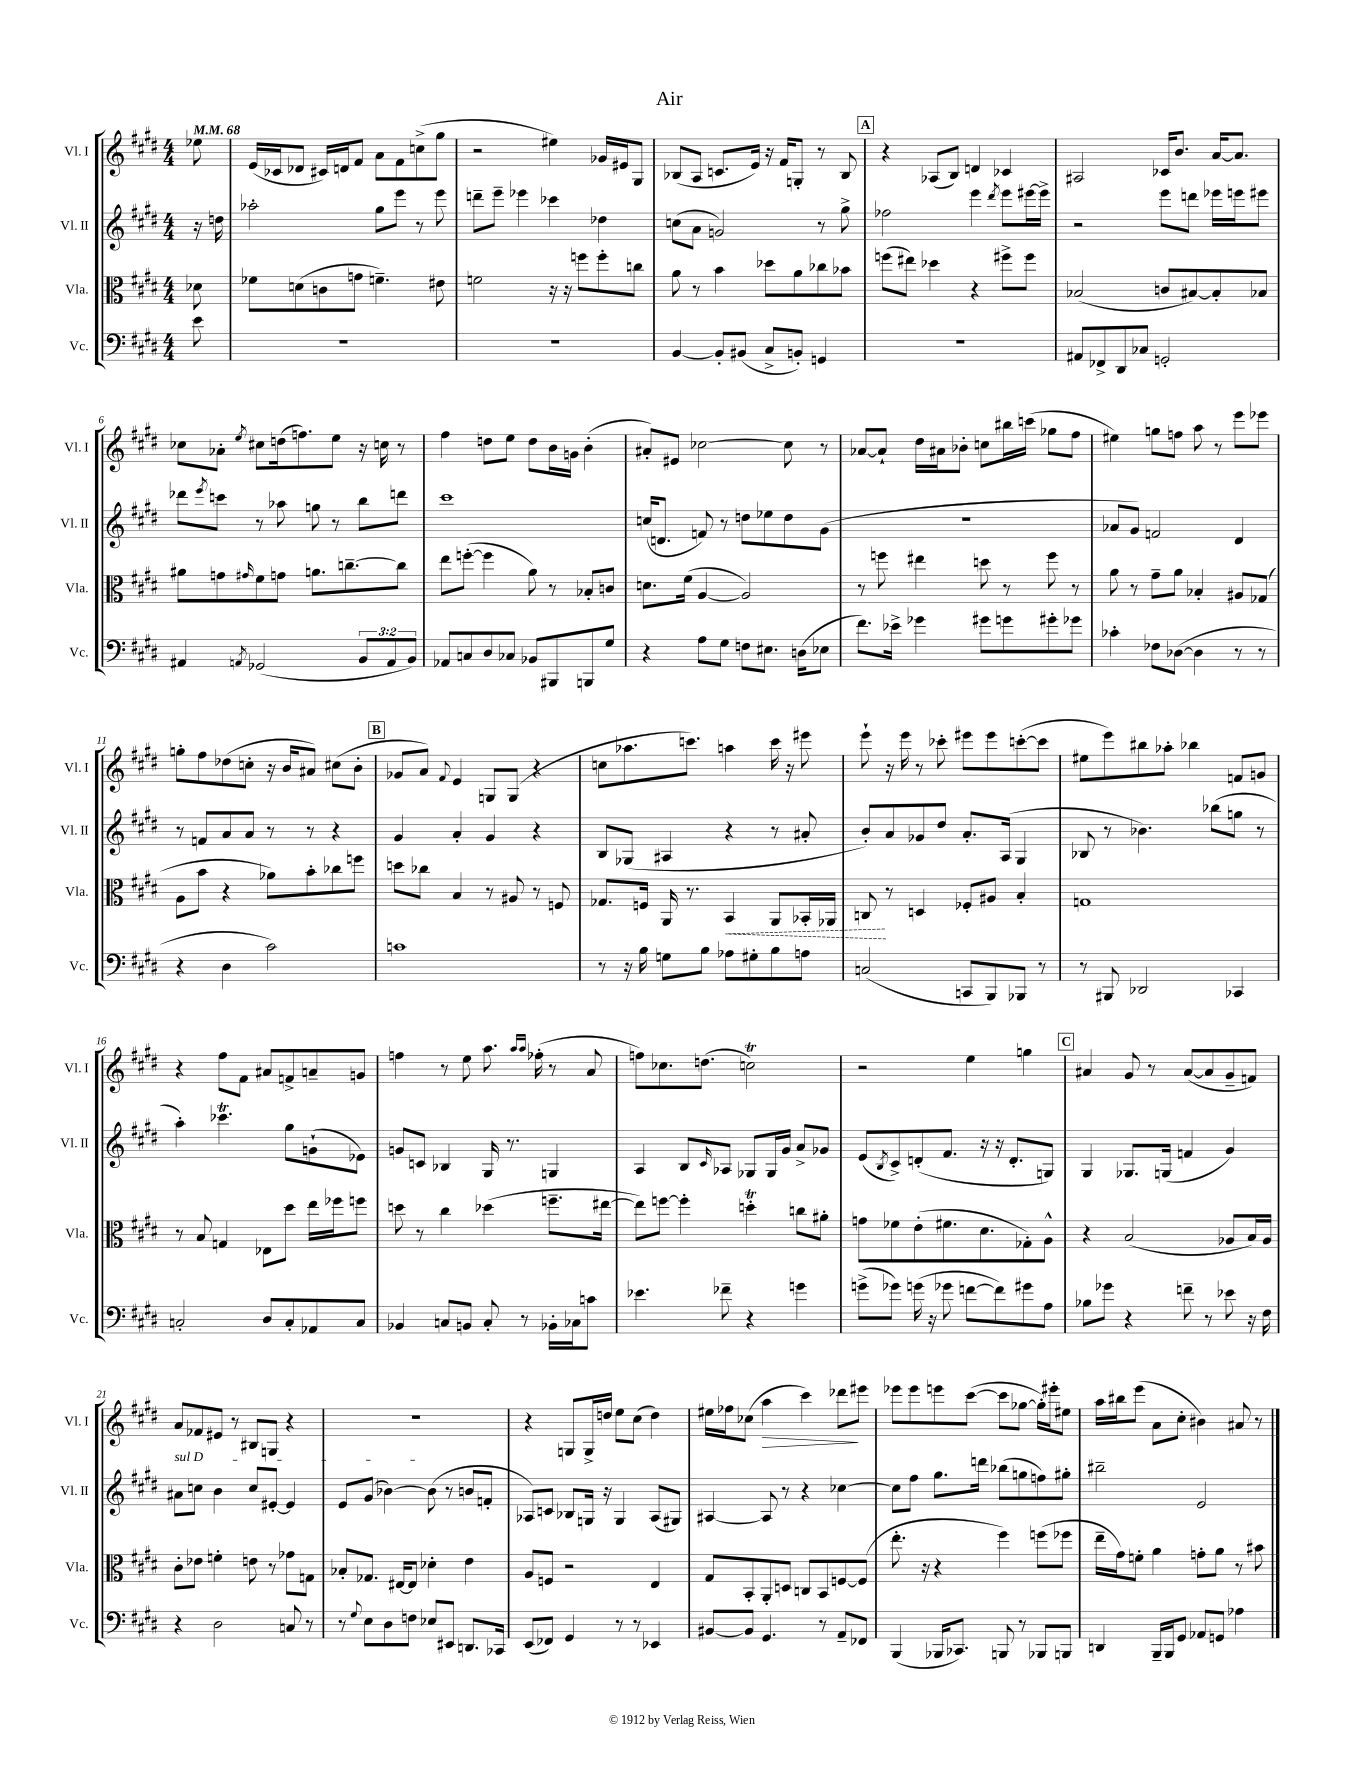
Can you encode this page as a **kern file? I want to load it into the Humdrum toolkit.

**kern	**kern	**kern	**kern
*staff4	*staff3	*staff2	*staff1
*clefF4	*clefC3	*clefG2	*clefG2
*k[f#c#g#d#]	*k[f#c#g#d#]	*k[f#c#g#d#]	*k[f#c#g#d#]
*M4/4	*M4/4	*M4/4	*M4/4
*MM68	*MM68	*MM68	*MM68
8e	8d-	16r	8ee-
.	.	16dd	.
=	=	=	=
1r	8f-	2aa-'	(16e
.	.	.	16c-
.	(8d	.	8d-
.	8c	.	16c#)
.	.	.	16d
.	8g	.	8f#
.	4.f~)	8gg#	8a
.	.	8eee	8f#
.	.	8r	(8cc^
.	8e#	8eee	8gg#
=	=	=	=
1r	2f	8ddd~	2r
.	.	8eee~	.
.	.	4eee-	.
.	16r	4ccc-	4ee#)
.	16r	.	.
.	8ff	.	.
.	8ff'	4dd-	16g-
.	.	.	16e#
.	8cc	.	8G#
=	=	=	=
[4BB	8a	(8cc	(8B-
.	8r	8a	8A
8BB']	4b	2g)	8.c
(8BB#	.	.	.
.	.	.	16e)
8C#^	8dd-	.	16r
.	.	.	16f#
8BB')	8a	.	8G'
4GG	8cc-	8r	8r
.	8b-	8gg#^	8B-
=	=	=	=
1r	(8ff	2ff-	4r
.	8ee#)	.	.
.	4dd-	.	(8A-
.	.	.	8B)
.	4r	4eee	4d
.	.	8qddd#	.
.	8ff#^	8eee	4c-
.	8ff#	[16eee#	.
.	.	16eee#^]	.
=	=	=	=
8AA#	(2B-	2r	2A#
8FF-^	.	.	.
8DD#	.	.	.
8C-	.	.	.
2GG'	8c	8eee	16c-
.	.	.	8.b
.	[8B#)	8ddd	.
.	8B#']	16eee-	[16a
.	.	16eee	8.a]
.	8B-	8eee#	.
=	=	=	=
4AA#	8a#	8ddd-	8cc-
.	.	8qeee	.
.	8g	8ccc	8a-'
8qAA	16qqg#	.	8qee
(2GG-	8f#	8r	8cc#
.	8g	8aa-	(16dd
.	.	.	8.ff)
.	8.a	8gg	.
.	.	8r	8ee
.	[8.cc~	.	.
12BB	.	8bb	16r
.	.	.	16cc
12AA	.	.	.
.	8cc]	8ddd	8r
12BB)	.	.	.
=	=	=	=
8AA-	8ee	1ccc#	4ff#
8C	([8ff'	.	.
8D#	4ff]	.	8dd
8C-	.	.	8ee
8BB-	8a)	.	8dd
8BBB#	8r	.	16b
.	.	.	16g
8BBB	8B-'	.	(4b'
8G#	8c	.	.
=	=	=	=
4r	8.d	(16cc	8a#')
.	.	8.d	.
.	.	.	8e#
.	(16f#	.	.
8A	[4A	8f)	[2cc-
8G#	.	8r	.
8F	2A])	8dd	.
8.E#	.	8ee-	.
.	.	8dd	8cc-]
(16D	.	.	.
8E-	.	(8g#	8r
=	=	=	=
8.f#)	8r	1r	[8a-
.	8ff	.	8a-`]
16e-^	.	.	.
4g-	4ee#	.	16dd#
.	.	.	16a#
.	.	.	8b-'
8g#	8dd	.	8cc
8g	8r	.	16bb#
.	.	.	(16ccc
8g#'	8ff	.	8gg-
8g-	8r	.	8ff#
=	=	=	=
4c-'	8a	8a-	4ee#)
.	8r	8g#)	.
8F-	8g#~	2f	8gg
([8D-	8a	.	8ff
4D-]	4B-'	.	8aa
.	.	.	8r
8r	8A#	4d#	8eee
8r	(8G-	.	8eee-
=	=	=	=
4r	8A	8r	8gg'
.	8b	8f	8ff#
4D#	4r	8a	(8dd-
.	.	8a	8cc'
2c#)	8a-)	8r	16r
.	.	.	16b
.	8b'	8r	8a#)
.	8cc-	4r	(8cc#
.	8ff	.	8b'
=	=	=	=
1c	8dd	4g#	8g-
.	8cc-	.	8a)
.	.	.	8qqf#
.	4B	4a'	4e
.	8r	4g#	8G
.	8A#	.	(8G
.	8r	4r	4r
.	8F	.	.
=	=	=	=
8r	8.G-	8B	8cc
16r	.	(8G-	8.aa-
16B	16F	.	.
8G	16AA	4A#	.
.	8.r	.	8.ccc)
8B	.	.	.
8A-	4BB	4r	4aa
8G#'	.	.	.
8B	8AA	8r	16ccc
.	.	.	16r
8A	16BB-'	8a#'	8eee#
.	16AA-	.	.
=	=	=	=
(2C	8C	8b')	8eee`
.	8r	8a	16r
.	.	.	16eee
.	4D	8g-	8r
.	.	8dd#	8ccc-'
8CC	8F-'	8.a'	8eee#
8BBB)	8A#	.	8eee#
.	.	(16A	.
8BBB-	4B'	4G#	([8ccc'
8r	.	.	8ccc]
=	=	=	=
8r	1G	8B-	8ee#
8BBB#	.	8r	8eee)
2DD-	.	4.b-)	8bb#
.	.	.	8aa-'
.	.	.	4bb-
.	.	(8bb-	.
4CC-	.	8gg	8f
.	.	8r	8g
=	=	=	=
2C'	8r	4aa')	4r
.	8B	.	.
.	4G	4.ccc-	8ff#
.	.	.	8f#
8D#	8E-	.	8a#
8C'	8dd#	8gg#	8f^
8AA-	16ee	(8g`	8a~
.	16ff-	.	.
8C	8ff	8e-)	8g
=	=	=	=
4BB-	8dd	8g	4ff
.	8r	8c	.
8C	4cc#	4B-	8r
8BB	.	.	8ee
8C'	(4dd-	16G#	8.aa
.	.	8.r	.
8r	.	.	.
.	.	.	16qqaa
.	.	.	16qqaa
.	.	.	(16ff-'
16BB-'	8.ff~	4G	8r
16C-	.	.	.
8c	.	.	8a
.	[16ee#	.	.
=	=	=	=
4.e-	8ee#])	4A	8ff)
.	[8ff	.	8.cc-
.	4ff']	8B	.
.	.	.	(8.dd
.	.	16qqc#	.
8f-~	.	8A-	.
4r	4dd'	8G-	2cc)
.	.	16G-	.
.	.	16g#	.
4g	8cc	8a^	.
.	8a#'	8g-	.
=	=	=	=
(8g^	8g	(8e	2r
.	.	8qB	.
8g-)	8f-	8c#^)	.
(16g	(8e'	(8d'	.
16r	.	.	.
8g-	8.f#	8.f#	.
[8f	.	.	4ee
.	8.d#	16r	.
8f])	.	16r	.
.	.	8.d'	.
8g#	8G-')	.	4gg
8A	8A^^	8G)	.
=	=	=	=
8B-	4r	4G#	4a#
8g-	.	.	.
4r	(2B	8.G-	8g#
.	.	.	8r
.	.	(16G	.
8f~	.	4f	([8a#
8r	.	.	8a#]
8e-	8A-	4g#)	8g#~
16r	16B)	.	8f)
16F#	16A-	.	.
=	=	=	=
4r	8c#'	8a#	8a
.	8e-	8cc	8f-
2D#	4f'	4b	8e#
.	.	.	8r
.	8e	8cc	8B#
.	8r	[8e#'	8G
8C	8g-	4e#]	4r
8r	8G	.	.
=	=	=	=
8r	8B-'	8e	1r
8qqG#	.	.	.
8E	8.G-	(8g#	.
8D#	.	[4b-)	.
.	[16E#	.	.
8F	8E#]	.	.
8E-	4d-'	(8b-]	.
8EE#	.	8r	.
8.DD	4e	8b	.
.	.	8f'	.
16CC-	.	.	.
=	=	=	=
(8EE	8A	8A-)	4r
8FF-)	8F	8c	.
4GG#	2r	8B-	8G
.	.	16G	16G^
.	.	16r	16dd
8r	.	4G	8ee
8r	.	.	(8cc#
4EE-	4E	(8A-	4dd)
.	.	8G#)	.
=	=	=	=
[8BB#	8G#	[4A#	16ee#
.	.	.	16ff-
8BB#]	8BB'	.	(8cc-
4.GG#	8AA'	8A#]	4aa
.	8D	8r	.
.	8C	4r	4ccc#)
8r	8BB	.	.
8AA~	[8F	[4cc-	8ddd-
8FF-	(8F]	.	8eee#
=	=	=	=
(4BBB	8.ee'	8cc-]	8eee-
.	.	8ff#	8eee-
.	16r	.	.
16BBB-	4r	8.gg#	8eee
8.CC-)	.	.	.
.	.	.	([8ccc#
.	.	16ddd	.
8BBB	4ff#)	(8bb-	8ccc#]
8r	.	8gg	[8gg-
8BBB-	(8ff	8ff)	16gg-'])
.	.	.	16eee#'
8BBB	8ff-	8gg#'	8ee#
=	=	=	=
4DD	16ee~	2bb#~	16aa
.	16g#)	.	16bb#
.	8f'	.	(8eee
16BBB~	4a	.	8a
16BBB	.	.	.
8GG#	.	.	8cc#'
8AA-	8g'	2e	4b#)
8GG	8a	.	.
4A-	8r	.	8a#
.	8b#	.	8r
==	==	==	==
*-	*-	*-	*-
